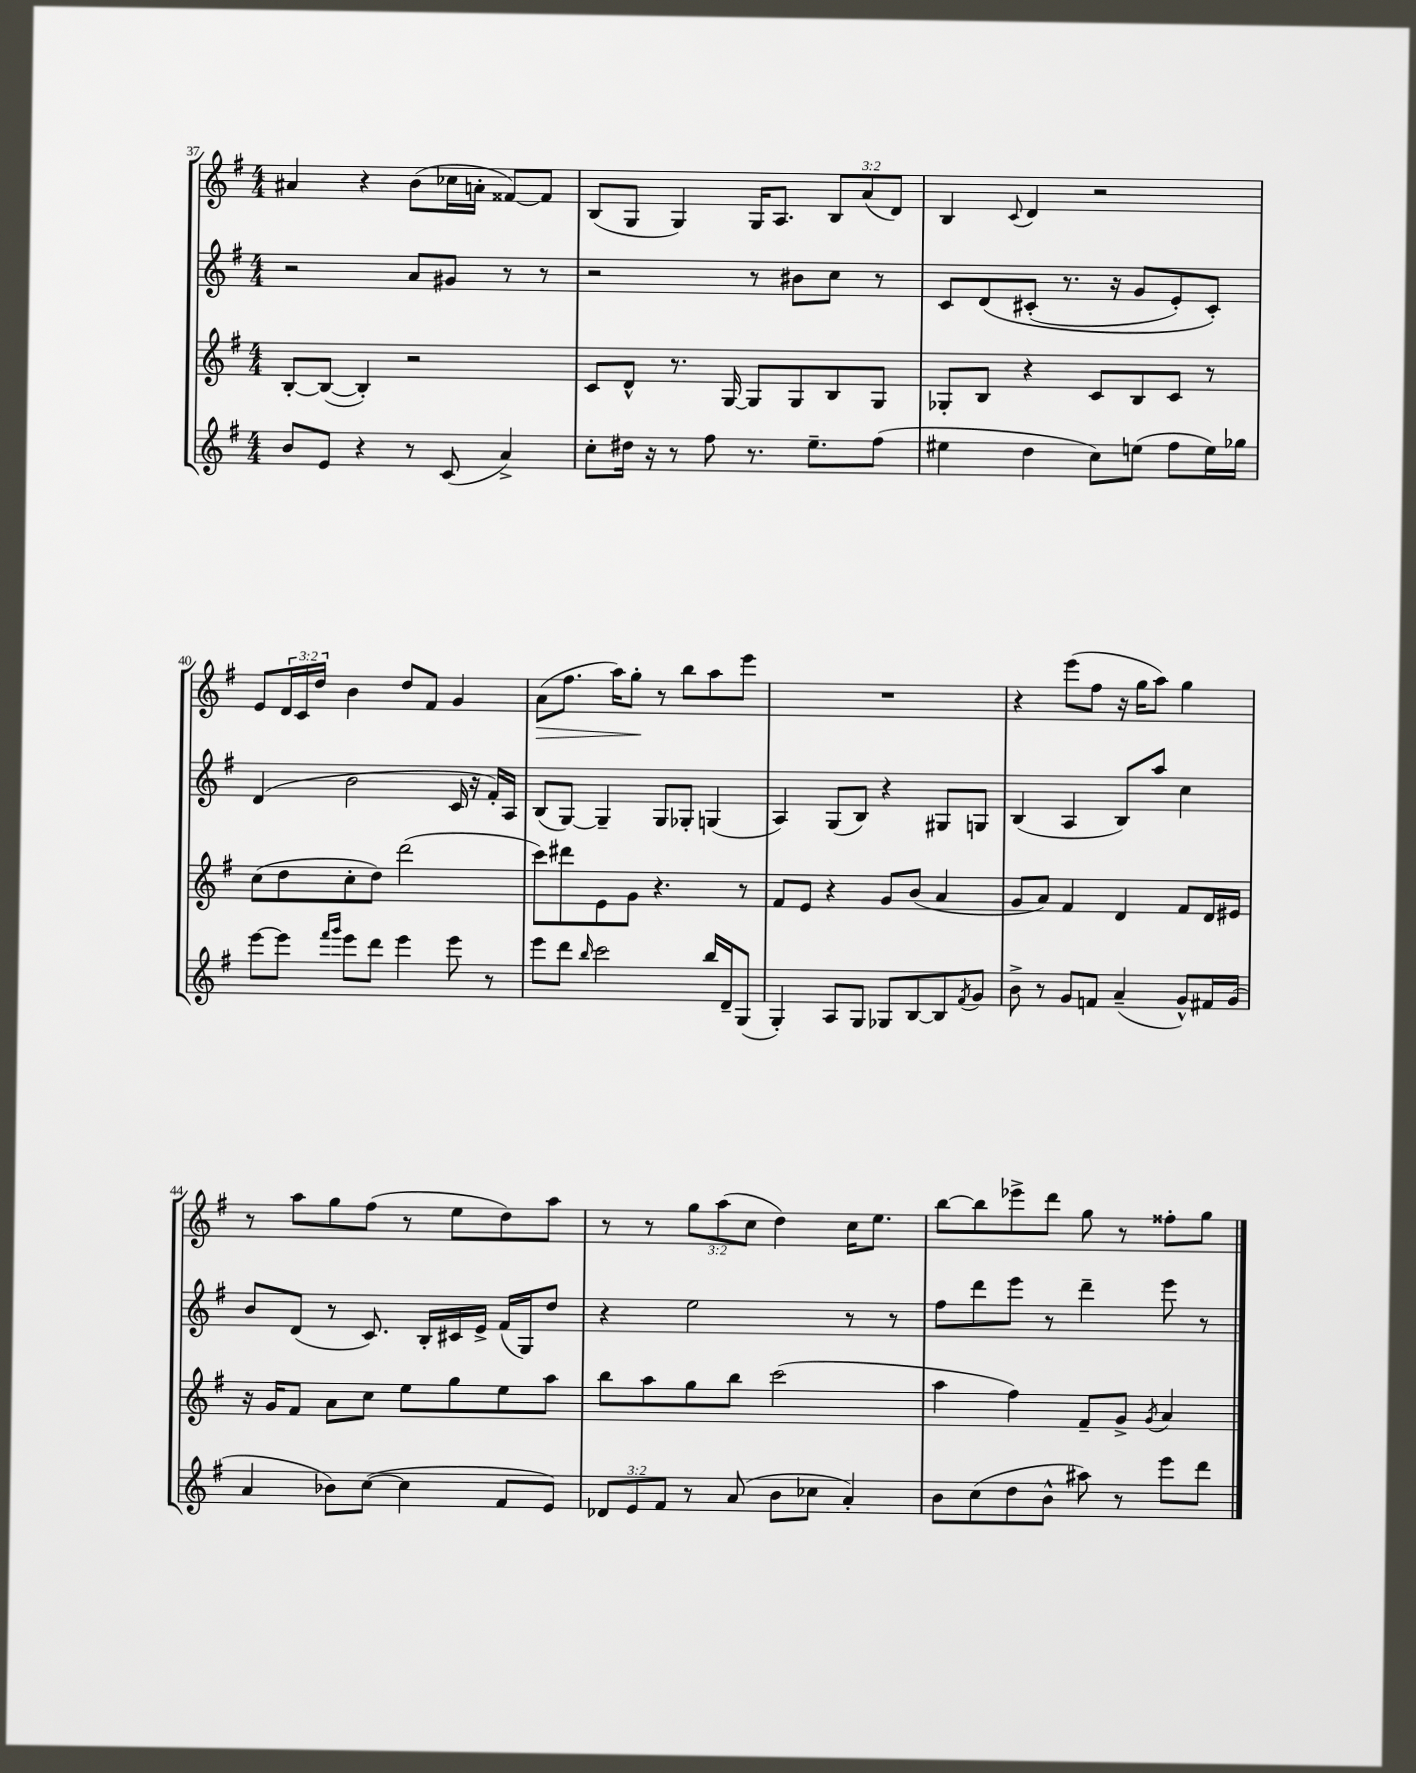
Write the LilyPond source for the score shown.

<<
\new StaffGroup <<
\new Staff = "s0" {
    \clef treble \key g \major \numericTimeSignature \time 4/4 \override Staff.TupletNumber.text = #tuplet-number::calc-fraction-text
    ais'4 r4 b'8( ces''16 a'16-. fisis'8~) fisis'8 |
    b8( g8 g4) g16 a8. \tuplet 3/2 { b8 a'8( d'8) } |
    b4 \appoggiatura { c'8 } d'4 r2 |
    e'8 \tuplet 3/2 { d'16 c'16 d''16 } b'4 d''8 fis'8 g'4 |
    a'8\>( fis''8. a''16) g''8-.\! r8 b''8 a''8 e'''8 |
    R1 |
    r4 e'''8( fis''8 r16 g''16 a''8) g''4 |
    r8 a''8 g''8 fis''8( r8 e''8 d''8) a''8 |
    r8 r8 \tuplet 3/2 { g''8 a''8( c''8 } d''4) c''16 e''8. |
    b''8~ b''8 ees'''8-> d'''8 g''8 r8 fisis''8-. g''8 \bar "|." |
}
\new Staff = "s1" {
    \clef treble \key g \major \numericTimeSignature \time 4/4
    r2 a'8 gis'8 r8 r8 |
    r2 r8 bis'8 c''8 r8 |
    c'8 d'8\( cis'8-.( r8. r16 g'8 e'8-.) cis'8-.\) |
    d'4( b'2 c'16 r16 fis'16-.) a16 |
    b8( g8~) g4-- g8 ges8-. g4( |
    a4) g8( b8) r4 gis8 g8 |
    b4( a4 b8) a''8 c''4 |
    b'8 d'8( r8 c'8.) b16-. cis'16 e'16-> fis'16( g16) d''8 |
    r4 e''2 r8 r8 |
    fis''8 d'''8 e'''8 r8 d'''4-- e'''8 r8 \bar "|." |
}
\new Staff = "s2" {
    \clef treble \key g \major \numericTimeSignature \time 4/4
    b8~-. b8~( b4-.) r2 |
    c'8 d'8-^ r8. g16~ g8 g8 b8 g8 |
    ges8-. b8 r4 c'8 b8 c'8 r8 |
    c''8( d''8 c''8-. d''8) d'''2( |
    c'''8) dis'''8 e'8 g'8 r4. r8 |
    fis'8 e'8 r4 g'8 b'8( a'4 |
    g'8 a'8) fis'4 d'4 fis'8 d'16 eis'16 |
    r16 g'16 fis'8 a'8 c''8 e''8 g''8 e''8 a''8 |
    b''8 a''8 g''8 b''8 c'''2( |
    a''4 fis''4) fis'8-- g'8-> \acciaccatura { g'8 } a'4 \bar "|." |
}
\new Staff = "s3" {
    \clef treble \key g \major \numericTimeSignature \time 4/4 \override Staff.TupletNumber.text = #tuplet-number::calc-fraction-text
    b'8 e'8 r4 r8 c'8( a'4->) |
    c''8-. dis''16 r16 r8 fis''8 r8. e''8.-- fis''8( |
    eis''4 d''4 c''8) e''8( fis''8 e''16) ges''16 |
    e'''8~ e'''8 \grace { fis'''16 g'''16 } e'''8 d'''8 e'''4 e'''8 r8 |
    e'''8 d'''8 \grace { b''16 } c'''2 b''16 d'16-- g8( |
    g4-.) a8 g8 ges8 b8~ b8 \acciaccatura { fis'8 } g'8 |
    b'8-> r8 g'8 f'8 a'4--( g'8-^) fis'16 g'16( |
    a'4 bes'8) c''8~( c''4 fis'8 e'8) |
    \tuplet 3/2 { des'8 e'8 fis'8 } r8 a'8( b'8 ces''8 a'4-.) |
    b'8 c''8( d''8 b'8-^ ais''8) r8 e'''8 d'''8 \bar "|." |
}
>>
>>
\layout { \context { \Score currentBarNumber = #37 } }
